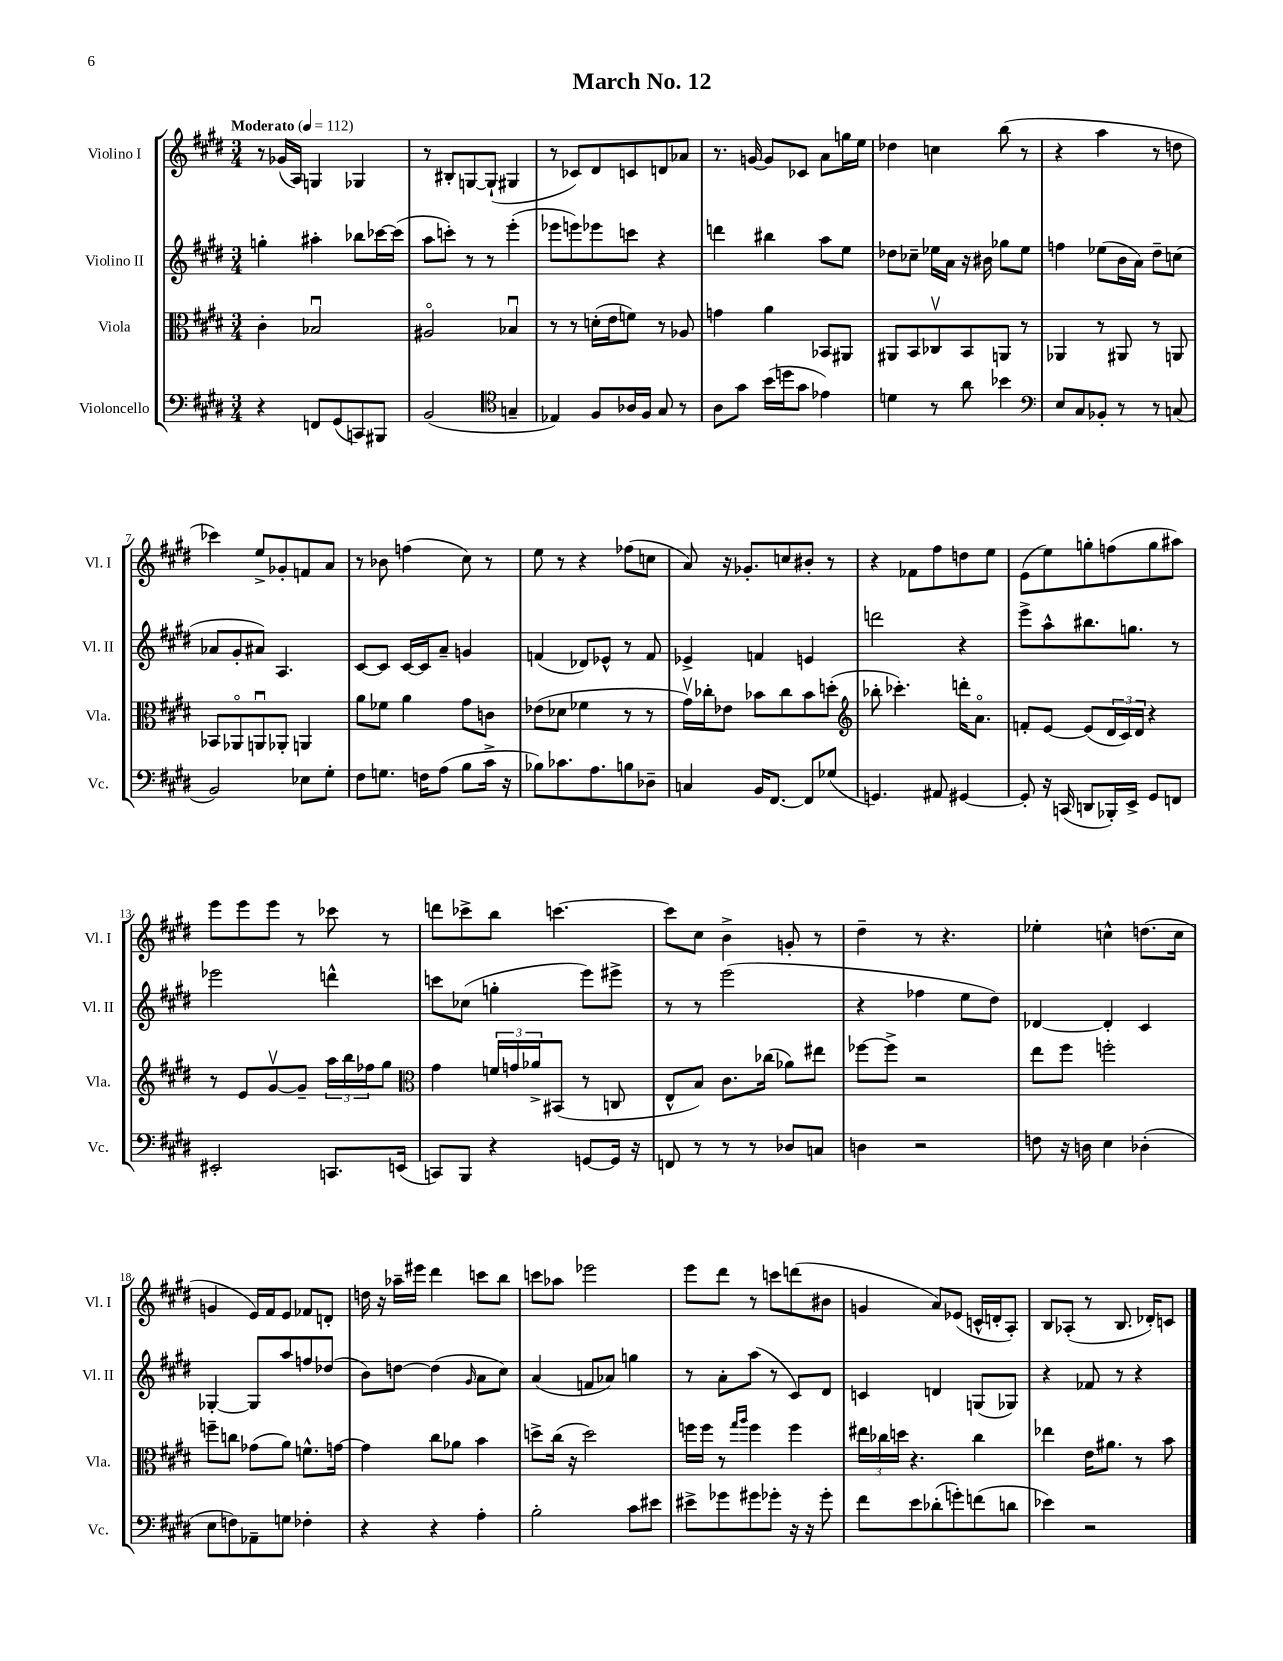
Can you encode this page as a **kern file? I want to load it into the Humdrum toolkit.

**kern	**kern	**kern	**kern
*staff4	*staff3	*staff2	*staff1
*clefF4	*clefC3	*clefG2	*clefG2
*k[f#c#g#d#]	*k[f#c#g#d#]	*k[f#c#g#d#]	*k[f#c#g#d#]
*M3/4	*M3/4	*M3/4	*M3/4
*MM112	*MM112	*MM112	*MM112
4r	4c#'	4gg'	8r
.	.	.	(16g-
.	.	.	16A)
8FF	2B-u	4aa#'	4G
(8GG#	.	.	.
8CC)	.	8bb-	4G-
8BBB#	.	[16ccc-	.
.	.	(16ccc-]	.
=	=	=	=
(2BB	2A#o	8aa	8r
.	.	8ccc')	8B#'
.	.	8r	[8G
.	.	8r	(8G`]
*clefC4	*	*	*
4G~	4B-u	(4eee'	4G#
=	=	=	=
4E-)	8r	8eee-	8r
.	8r	8eee)	8c-)
8F#	(16d'	8eee-	8d#
.	16e	.	.
16A-	8f)	8ccc	8c
16F#	.	.	.
8G#	8r	4r	8d
8r	8A-	.	8a-
=	=	=	=
8A	4g	4ddd	8.r
8g#	.	.	.
.	.	.	[16g
(16b	4a	4bb#	8g]
16dd	.	.	.
8g#	.	.	8c-
4e-)	8BB-	8aa	8a
.	8AA#	8ee	16gg
.	.	.	16ee
=	=	=	=
4d	8AA#	8dd-	4dd-
.	8BB	8cc-~	.
8r	8C-v	16ee-	4cc
.	.	16a	.
8a	8BB	16r	.
.	.	16b#	.
4b-	8AA	8gg-	(8bb
.	8r	8ee-	8r
=	=	=	=
*clefF4	*	*	*
8E	4AA-	4ff	4r
8C#	.	.	.
8BB-'	8r	(8ee-	4aa
8r	8AA#	16b	.
.	.	16a)	.
8r	8r	8dd#~	8r
(8C	8AA	(8cc	8dd
=	=	=	=
2BB)	8BB-	8a-	4ccc-)
.	8AA-o	8g#'	.
.	8AAu	8a#)	8ee^
.	8AA-'	4.A	8g-'
8E-	4AA	.	8f
8G#'	.	.	8a
=	=	=	=
8F#	8a	[8c#	8r
8.G	8f-	8c#]	8b-
.	4a	[16c#	(4ff
16F	.	16c#]	.
(8A	.	8a~	.
8B	8g#	4g	8cc#)
16c#^	8c	.	8r
16r	.	.	.
=	=	=	=
8B-)	(8e-	(4f	8ee
8.c-	8d-	.	8r
.	4f-	8d-)	4r
8.A	.	.	.
.	.	8e-^^	.
8B	8r	8r	(8ff-
8D-~	8r	8f	8cc
=	=	=	=
4C	16g#v)	4e-^	8a)
.	16cc-'	.	.
.	8e-	.	16r
.	.	.	8.g-'
16BB	8b-	4f	.
[8.FF#	.	.	.
.	8cc-	.	8cc
8FF#]	8b-	4e	8b#'
(8G-	(8dd'	.	8r
=	=	=	=
*	*clefG2	*	*
4.GG)	8bb-'	2ddd	4r
.	4.ccc-')	.	.
.	.	.	8f-
8AA#	.	.	8ff#
[4GG#	16ddd'	4r	8dd
.	8.ao	.	.
.	.	.	8ee
=	=	=	=
8GG#']	8f'	8eee^	(8e
16r	[8e	8aa^^	8ee)
(16CC	.	.	.
8DD	(8e]	8.bb#	8gg'
16BBB-')	24d#	.	(8ff
.	24c#)	.	.
16EE^	.	8.gg	.
.	24d#	.	.
8GG#	4r	.	8gg
8FF	.	8r	8aa#)
=	=	=	=
2EE#'	8r	2eee-	8eee
.	8e	.	8eee
.	[8g#v	.	8eee
.	8g#~]	.	8r
8.CC	24aa	4ddd^^	8ccc-
.	24bb	.	.
.	24ff-	.	.
.	8gg#	.	8r
(16EE	.	.	.
=	=	=	=
*	*clefC3	*	*
8CC)	4g#	8ccc	8ddd
8BBB	.	(8cc-	8ccc-^
4r	24f	4gg'	8bb
.	24g	.	.
.	24a-^	.	.
.	(8BB#	.	[4.ccc
[8GG	8r	8eee)	.
16GG]	8C	8eee#^	.
16r	.	.	.
=	=	=	=
8FF	8E^^	8r	8ccc]
8r	8B)	8r	8cc#
8r	8.c#	(2eee	4b^
8r	.	.	.
.	(16cc-	.	.
8D-	8a-)	.	8g'
8C	8ee#	.	8r
=	=	=	=
4D	[8ff-	4r	4dd#~
.	8ff-^]	.	.
2r	2r	4ff-	8r
.	.	.	4.r
.	.	8ee	.
.	.	8dd#)	.
=	=	=	=
8F	8ee	[4d-	4ee-'
16r	8ff#	.	.
16D	.	.	.
4E	2ff'	4d-']	4cc^^
(4D-'	.	4c#	(8.dd
.	.	.	16cc
=	=	=	=
8E	8ff~	[4G-'	4g
8F)	8cc	.	.
8AA-~	(8g-	8G-]	16e)
.	.	.	16f#
8G	8a)	8aa	8e
4F-'	8.f^^	8ff	8f-
.	.	(8dd-	8d'
.	[16g	.	.
=	=	=	=
4r	4g]	8b)	16dd
.	.	.	16r
.	.	[8dd	16aa-~
.	.	.	16eee#
4r	8cc#	(4dd]	4ddd#
.	8a-	.	.
.	.	16qqg#	.
4A'	4b	8a	8ccc
.	.	8cc#)	8bb
=	=	=	=
2B'	8dd^	(4a	8ccc
.	(16cc#	.	8aa-
.	16r	.	.
.	2dd)	8f	2eee-
.	.	8a-)	.
8c#	.	4gg	.
8e#	.	.	.
=	=	=	=
8e#^	16ff	8r	8eee
.	16ff	.	.
8g-	8r	8a'	8ddd#
.	16qqgg#	.	.
.	16qqaa	.	.
8g#	4ff	(8aa	8r
8g-'	.	8r	8ccc
16r	4ff	8c#)	(8ddd
16r	.	.	.
8g-'	.	8d#	8b#
=	=	=	=
8f#	24ee#	4c	4g
.	24cc-	.	.
.	24dd	.	.
8e	4.r	.	.
(8d-'	.	4d	8a)
8g')	.	.	(8e-
(8f	4cc-	(8G	16c^^
.	.	.	16d'
8d	.	8G-)	8A')
=	=	=	=
4e-)	4ee-	4r	8B
.	.	.	(8A-'
2r	16e	8f-	8r
.	8.a#	.	.
.	.	8r	8.B
.	8r	4r	.
.	.	.	16d-')
.	8b	.	8c
==	==	==	==
*-	*-	*-	*-
